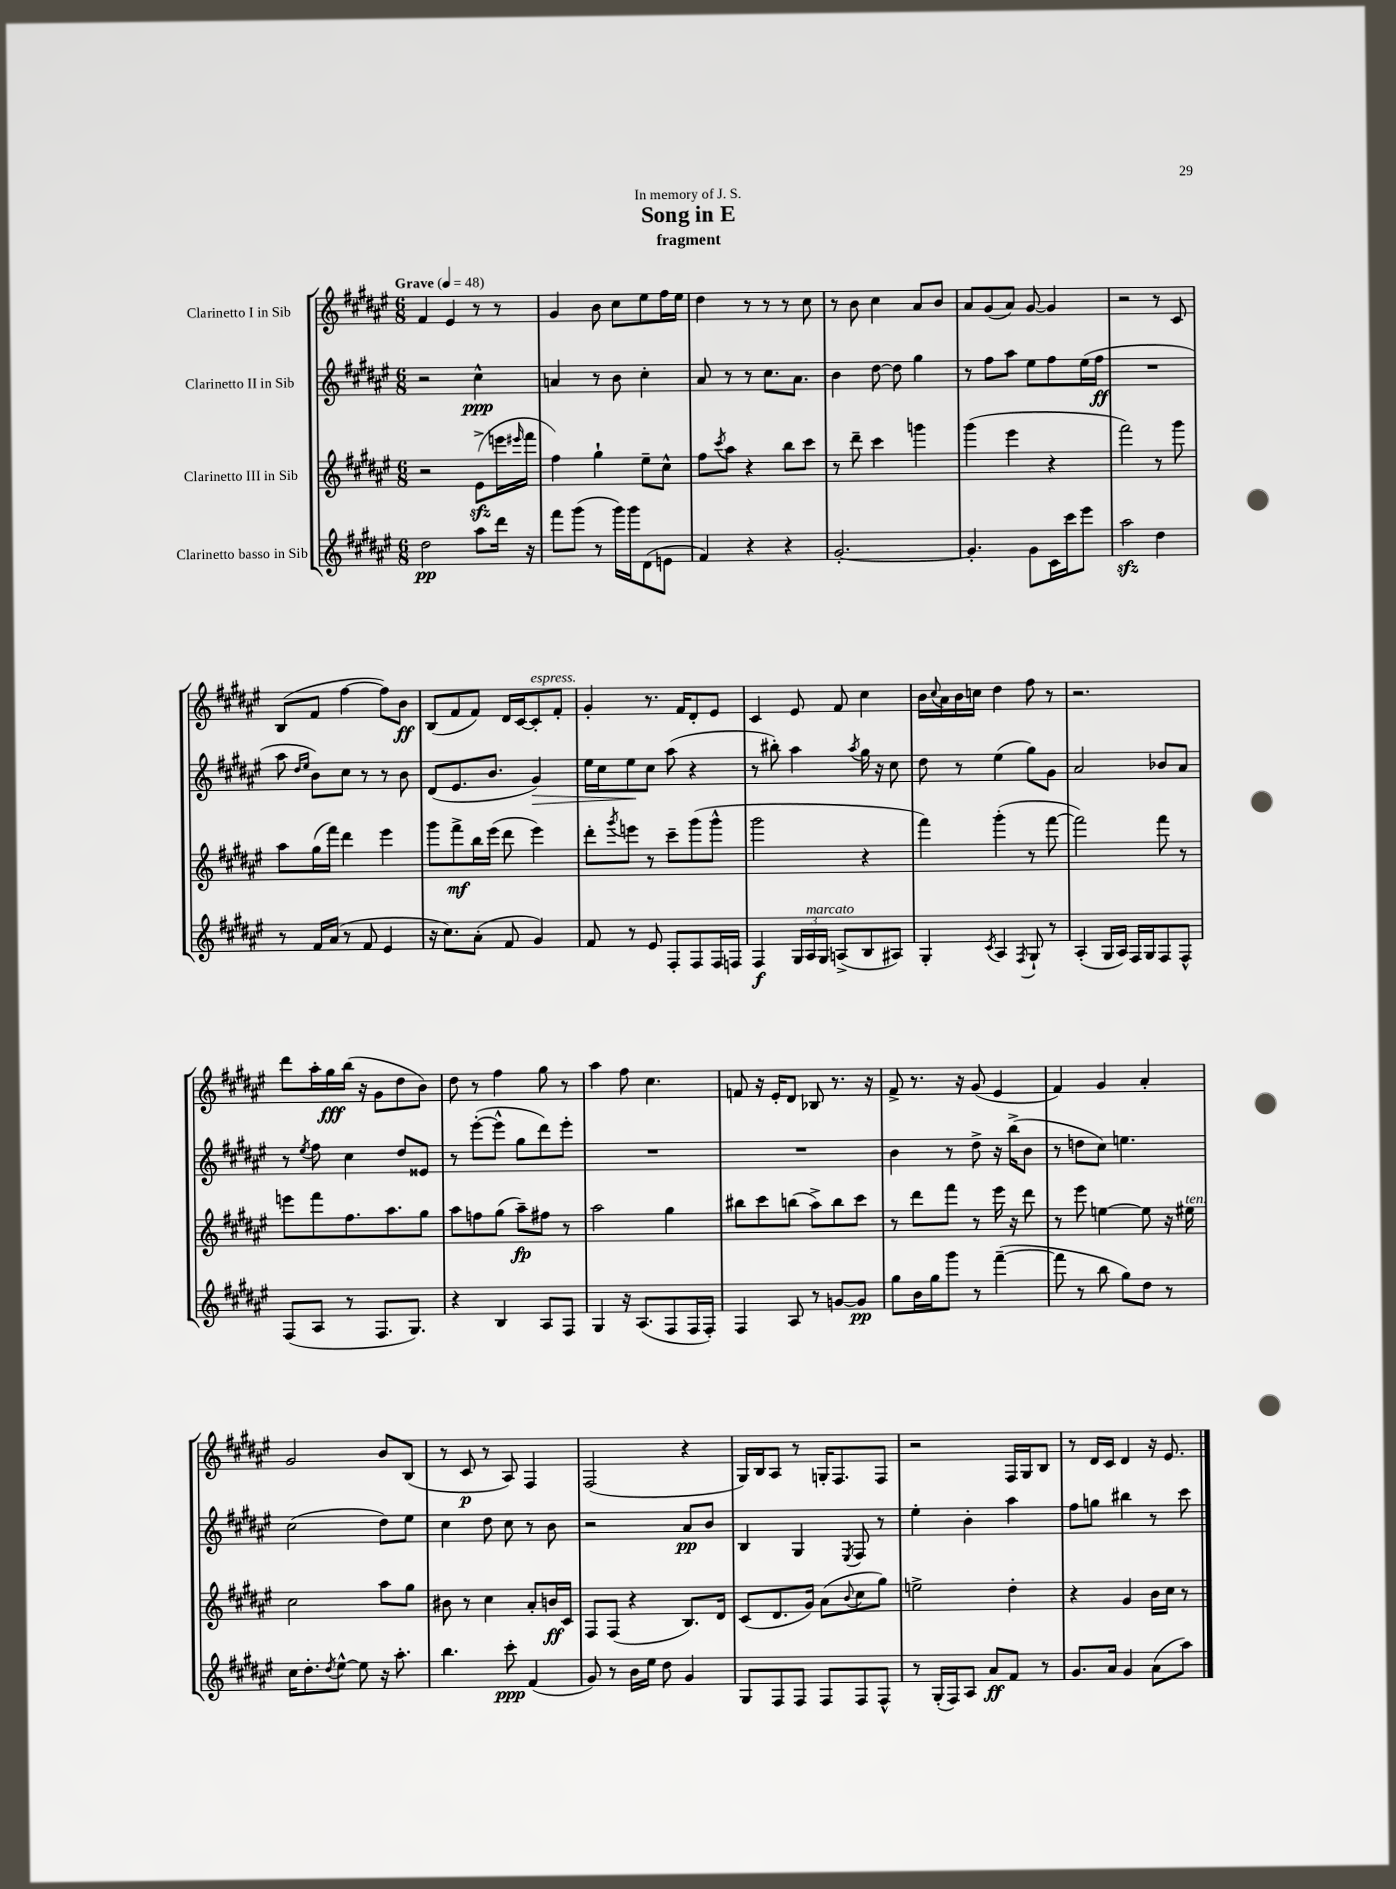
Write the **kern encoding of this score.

**kern	**kern	**kern	**kern
*staff4	*staff3	*staff2	*staff1
*clefG2	*clefG2	*clefG2	*clefG2
*k[f#c#g#d#a#e#]	*k[f#c#g#d#a#e#]	*k[f#c#g#d#a#e#]	*k[f#c#g#d#a#e#]
*M6/8	*M6/8	*M6/8	*M6/8
*MM48	*MM48	*MM48	*MM48
2dd#	2r	2r	4f#
.	.	.	4e#
8aa#	(8e#^	4cc#^^	8r
16ddd#	16eee	.	8r
.	16qqeee#	.	.
16r	16fff#	.	.
=	=	=	=
8fff#	4ff#)	4a	4g#
(8ggg#	.	.	.
8r	4gg#`	8r	8b
16ggg#)	.	8b	8cc#
16ggg#	.	.	.
(8d#	8ee#~	4cc#'	8ee#
8e	8cc#^^	.	16ff#
.	.	.	16ee#
=	=	=	=
4f#)	8ff#	8a#	4dd#
.	8qccc#	.	.
.	8aa#	8r	.
4r	4r	8r	8r
.	.	8.cc#	8r
4r	8bb	.	8r
.	.	8.a#	.
.	8ccc#	.	8cc#
=	=	=	=
[2.g#'	8r	4b	8r
.	8ddd#~	.	8b
.	4ccc#	[8dd#	4cc#
.	.	8dd#]	.
.	4ggg	4gg#	8a#
.	.	.	8b
=	=	=	=
4.g#']	(4ggg#	8r	8a#
.	.	8ff#	(8g#
.	4eee#	8aa#	8a#)
8g#	.	8ee#	[8g#
16c#	4r	8ff#	4g#]
16ccc#	.	.	.
8eee#	.	(16ee#	.
.	.	16ff#	.
=	=	=	=
2aa#	2fff#)	2.r	2r
4dd#	8r	.	8r
.	8ggg#	.	8c#
=	=	=	=
8r	8aa#	8aa#	(8B
.	.	16qqdd#	.
.	.	16qqee#	.
16f#	(16gg#	8b)	8f#
(16a#	16fff#)	.	.
8r	4ddd#	8cc#	[4ff#
8f#	.	8r	.
4e#	4eee#	8r	8ff#])
.	.	8b	8b
=	=	=	=
16r	8ggg#	(8d#	(8B
8.cc#)	.	.	.
.	8fff#^	8.e#	8f#
(8a#'	16bb	.	8f#)
.	(16eee#	8.b	.
8f#	8ddd#	.	16d#
.	.	.	[16c#
4g#)	4eee#)	4g#)	8c#']
.	.	.	8f#'
=	=	=	=
8f#	8ddd#'	16ee#	4g#'
.	.	16cc#	.
.	8qggg#	.	.
8r	8eee	8ee#	.
8e#	8r	8cc#	8.r
8F#'	8ccc#~	(8aa#	.
.	.	.	16f#
8F#	(8ggg#	4r	8d#'
16F#	8ggg#^^	.	8e#
16F	.	.	.
=	=	=	=
4F#	2ggg#	8r	4c#
.	.	8bb#')	.
24G#	.	4aa#	8e#
24A#	.	.	.
24G#	.	.	.
(8A^	.	.	8f#
.	.	8qaa#	.
8B	4r	16gg#	4cc#
.	.	16r	.
8A#)	.	8cc#	.
=	=	=	=
4G#'	4fff#)	8dd#	16b
.	.	.	8qqcc#
.	.	.	16a#
.	.	8r	16b
.	.	.	16cc
8qc#	.	.	.
4A#	(4ggg#'	(4ee#	4dd#
8qF#	.	.	.
8G#`	8r	8gg#)	8ff#
8r	[8fff#	8g#	8r
=	=	=	=
(4A#'	2fff#])	2a#	2.r
16G#	.	.	.
16A#)	.	.	.
16F#	.	.	.
16G#	.	.	.
8F#	8fff#	8b-	.
8F#^^	8r	8a#	.
=	=	=	=
(8F#	8eee	8r	8ddd#
.	.	8qee#	.
8A#	8fff#	8ff#	16aa#'
.	.	.	16gg#
8r	8.ff#	4cc#	(16bb
.	.	.	16r
8.F#	.	.	8g#
.	8.aa#	.	.
.	.	8dd#	8dd#
8.G#)	.	.	.
.	8gg#	8e##	8b)
=	=	=	=
4r	8aa#	8r	8dd#
.	8ff	([8eee#'	8r
4B	(8gg#	8eee#^^]	4ff#
.	8aa#~)	8gg#	.
8A#	8ff#	8ddd#)	8gg#
8F#	8r	8eee#'	8r
=	=	=	=
4G#	2aa#	2.r	4aa#
16r	.	.	8ff#
(8.A#	.	.	.
.	.	.	4.cc#
8F#	4gg#	.	.
16F#	.	.	.
16F#')	.	.	.
=	=	=	=
4F#	8bb#	2.r	8f
.	8ccc#	.	16r
.	.	.	16e#'
8A#	(8bb	.	8d#
8r	8aa#^)	.	8B-
[8g	8bb	.	8.r
8g]	8ccc#	.	.
.	.	.	16r
=	=	=	=
8gg#	8r	4b	8f#^
16b	8ddd#	.	8.r
16gg#	.	.	.
8ggg#	8fff#	8r	.
.	.	.	16r
8r	8r	8dd#^	(8g#
([4fff#~	16eee#	16r	4e#
.	16r	(16bb^	.
.	8ddd#	8b	.
=	=	=	=
8fff#]	8r	8r	4f#)
8r	8eee#	8dd	.
8bb	[4ee	8cc#)	4g#
8gg#)	.	4.ee	.
8dd#	8ee]	.	4a#'
8r	16r	.	.
.	16ee#	.	.
=	=	=	=
16cc#	2cc#	(2cc#	2g#
8.dd#'	.	.	.
8qdd#	.	.	.
[8ee#^^	.	.	.
8ee#]	.	.	.
16r	8aa#	8dd#)	8b
8.aa#'	.	.	.
.	8gg#	8ee#	(8B
=	=	=	=
4.bb	8b#	4cc#	8r
.	8r	.	8c#
.	4cc#	8dd#	8r
8ccc#'	.	8cc#	8A#)
(4f#	8a#'	8r	4F#
.	16b	8b	.
.	16c#	.	.
=	=	=	=
8g#)	8F#	2r	(2F#
8r	(8F#	.	.
16b	4r	.	.
16ee#	.	.	.
8dd#	.	.	.
4g#	8.B)	8a#	4r
.	.	8b	.
.	16d#	.	.
=	=	=	=
8G#	(8c#	4B	16G#)
.	.	.	16B
8F#	8.d#	.	8A#
8F#	.	4G#	8r
.	16g#)	.	.
8F#	(8a#	.	16G'
.	.	.	8.F#
.	8qqb	8qE#	.
8F#	8cc#	8F#	.
8F#^^	8gg#)	8r	8F#
=	=	=	=
8r	2ee^	4ee#'	2r
(16G#'	.	.	.
16F#)	.	.	.
8A#	.	4b'	.
8a#	.	.	.
8f#	4dd#'	4aa#	16F#
.	.	.	16G#
8r	.	.	8B
=	=	=	=
8.g#	4r	8ff#	8r
.	.	8gg	16d#
16a#	.	.	16c#
4g#	4g#	4bb#	4d#
(8a#	16b	8r	16r
.	16cc#	.	8.e#
8aa#)	8r	8ccc#	.
==	==	==	==
*-	*-	*-	*-
